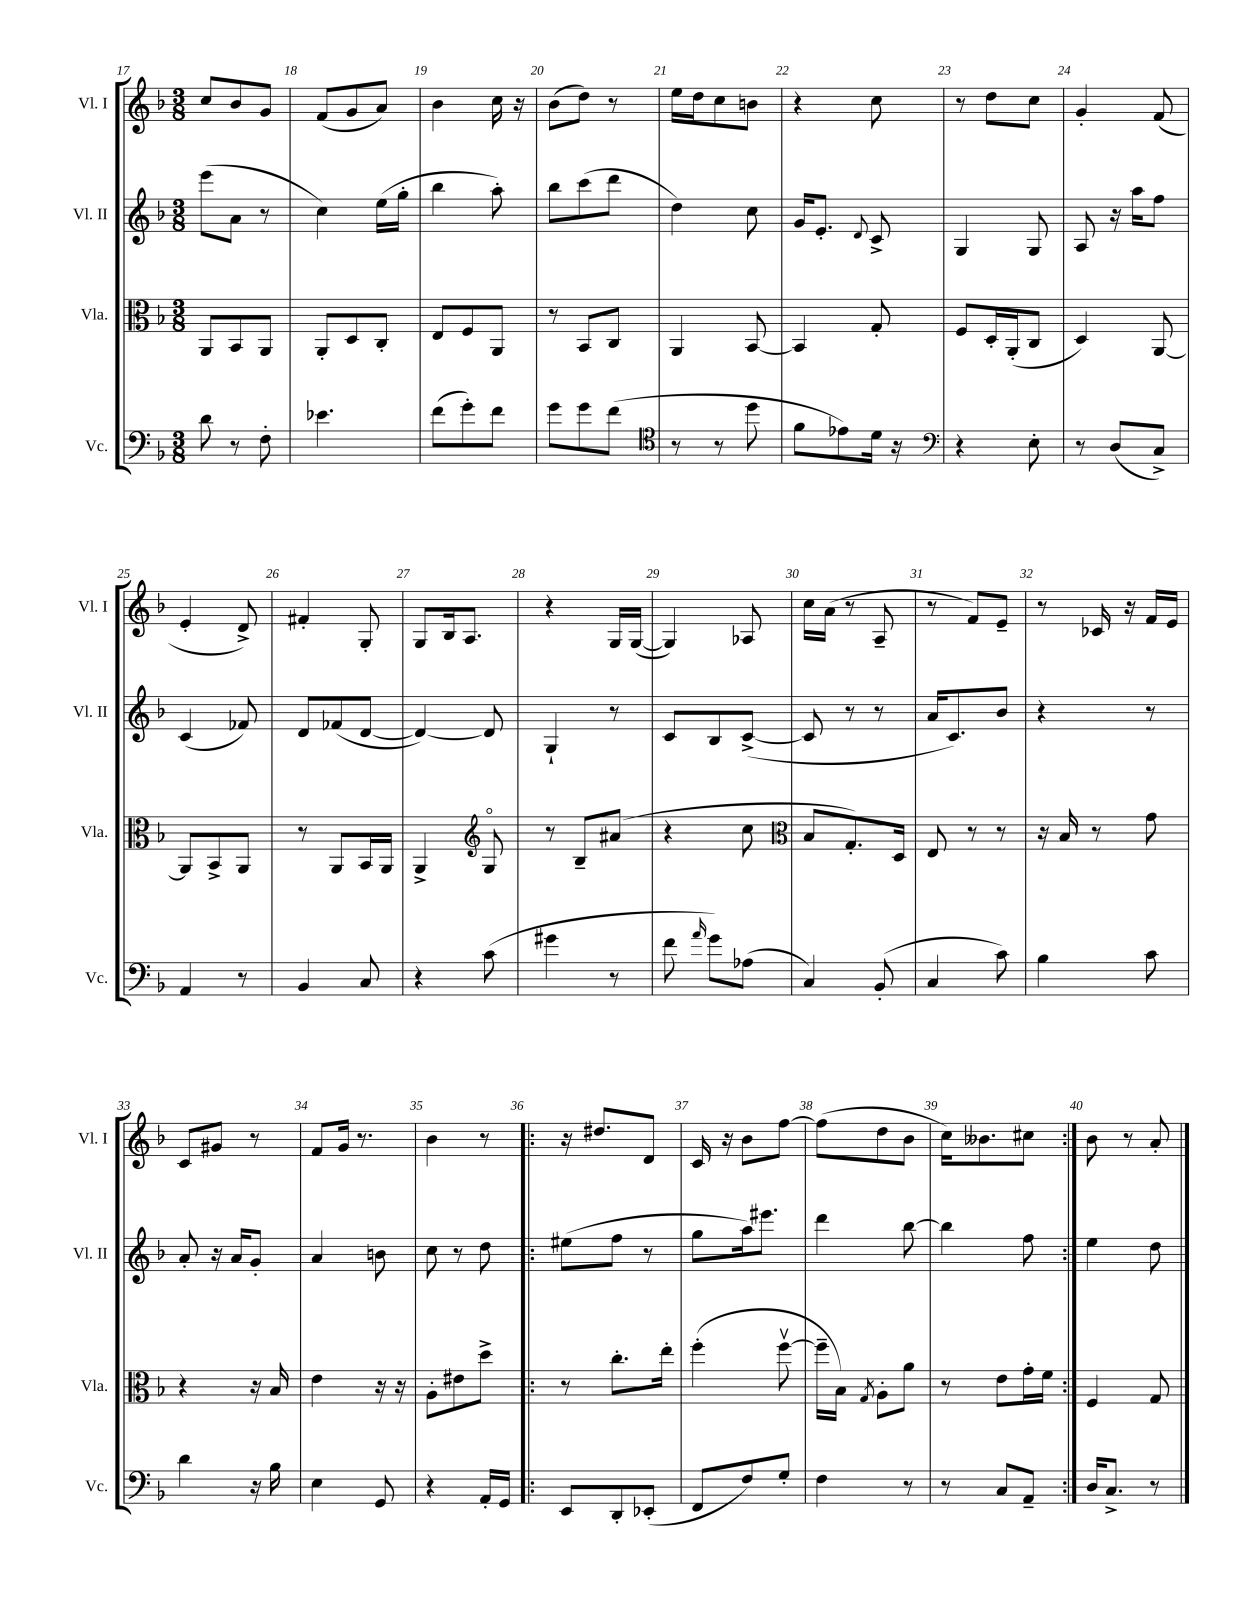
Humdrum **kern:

**kern	**kern	**kern	**kern
*part4	*part3	*part2	*part1
*staff4	*staff3	*staff2	*staff1
*I"Vc.	*I"Vla.	*I"Vl. II	*I"Vl. I
*I'Vc.	*I'Vla.	*I'Vl. II	*I'Vl. I
*clefF4	*clefC3	*clefG2	*clefG2
*k[b-]	*k[b-]	*k[b-]	*k[b-]
*M3/8	*M3/8	*M3/8	*M3/8
=17	=17	=17	=17
8d\	8AA/L	(8eee\L	8cc/L
8r	8BB-/	8a\J	8b-/
8F'\	8AA/J	8r	8g/J
=18	=18	=18	=18
4.e-X\	8AA'/L	4cc\)	(8f/L
.	8D/	.	8g/
.	8C'/J	(16ee\LL	8a/J)
.	.	16gg'\JJ	.
=19	=19	=19	=19
(8f\L	8E/L	4bb-\	4b-\
8g'\)	8F/	.	.
8f\J	8AA/J	8aa'\)	16cc\
.	.	.	16r
=20	=20	=20	=20
8g\L	8r	8bb-\L	(8b-\L
8g\	8BB-/L	(8ccc\	8dd\J)
(8f\J	8C/J	8ddd\J	8r
=21	=21	=21	=21
*clefC4	*	*	*
8r	4AA/	4dd\)	16ee\LL
.	.	.	16dd\J
8r	.	.	8cc\
8dd\	[8BB-/	8cc\	8bn\J
=22	=22	=22	=22
8f\L	4BB-/]	16g/KL	4r
.	.	8.e'/J	.
8e-X\)	.	.	.
.	.	8qqd/	.
16d\Jk	8G'/	8c^/	8cc\
16r	.	.	.
=23	=23	=23	=23
*clefF4	*	*	*
4r	8F/L	4G/	8r
.	16D'/L	.	8dd\L
.	(16AA'/J	.	.
8E'\	8C/J	8G/	8cc\J
=24	=24	=24	=24
8r	4D/)	8A/	4g'/
(8D/L	.	16r	.
.	.	16aa\KL	.
8C^/J)	[8AA/	8ff\J	(8f/
!!LO:LB:g=z
=25	=25	=25	=25
4AA/	8AA/L]	(4c/	4e'/
.	8BB-^/	.	.
8r	8AA/J	8f-X/)	8d^/)
=26	=26	=26	=26
4BB-/	8r	8d/L	4f#X'/
.	8AA/L	(8f-X/	.
8C/	16BB-/L	[8d/J	8G'/
.	16AA/JJ	.	.
=27	=27	=27	=27
4r	4AA^/	4d/_)	8G/L
.	.	.	16B-/k
.	.	.	8.A/J
*	*clefG2	*	*
(8c\	8G/	8d/]	.
=28	=28	=28	=28
4g#X\	8r	4G`/	4r
.	8B-~/L	.	.
8r	(8a#X/J	8r	16G/LL
.	.	.	([16G/JJ
=29	=29	=29	=29
8f\	4r	8c/L	4G/])
16qqa/	.	.	.
8g\L)	.	8B-/	.
(8A-X\J	8cc\	([8c^/J	8A-X/
=30	=30	=30	=30
*	*clefC3	*	*
4C/)	8B-/L	8c/]	16cc\LL
.	.	.	(16a\JJ
.	8.G'/)	8r	8r
(8BB-'/	.	8r	8A~/
.	16D/Jk	.	.
=31	=31	=31	=31
4C/	8E/	16a/KL	8r
.	.	8.c/)	.
.	8r	.	8f/L)
8c\)	8r	8b-/J	8e~/J
=32	=32	=32	=32
4B-\	16r	4r	8r
.	16B-/	.	.
.	8r	.	16c-X/
.	.	.	16r
8c\	8g\	8r	16f/LL
.	.	.	16e/JJ
!!LO:LB:g=z
=33	=33	=33	=33
4d\	4r	8a'/	8c/L
.	.	16r	8g#X/J
.	.	16a/KL	.
16r	16r	8g'/J	8r
16B-\	16B-/	.	.
=34	=34	=34	=34
4E\	4e\	4a/	8f/L
.	.	.	16g/Jk
.	.	.	8.r
8GG/	16r	8bn\	.
.	16r	.	.
=35	=35	=35	=35
4r	8A'\L	8cc\	4b-\
.	8e#X\	8r	.
16AA'/LL	8dd^\J	8dd\	8r
16GG/JJ	.	.	.
=36!|:	=36!|:	=36!|:	=36!|:
8EE/L	8r	(8ee#X\L	16r
.	.	.	8.dd#X/L
8DD'/	8.cc'\L	8ff\J	.
(8EE-X'/J	.	8r	8d/J
.	16ee'\Jk	.	.
=37	=37	=37	=37
8FF/L	(4ff'\	8gg\L	16c/
.	.	.	16r
8F/)	.	16aa\k)	8b-\L
.	.	8.eee#X\J	.
8G'/J	[8ffv\	.	[8ff\J
=38	=38	=38	=38
4F\	16ff~\LL]	4ddd\	(8ff\L]
.	16B-\JJ)	.	.
.	8qG/	.	.
.	8A'\L	.	8dd\
8r	8a\J	[8bb-\	8b-\J
=39	=39	=39	=39
8r	8r	4bb-\]	16cc\KL)
.	.	.	8.b--X\
8C/L	8e\L	.	.
8AA~/J	16g'\L	8ff\	8cc#X\J
.	16f\JJ	.	.
=40:|!	=40:|!	=40:|!	=40:|!
16D/KL	4F/	4ee\	8b-\
8.C^/J	.	.	.
.	.	.	8r
8r	8G/	8dd\	8a'/
==	==	==	==
*-	*-	*-	*-
